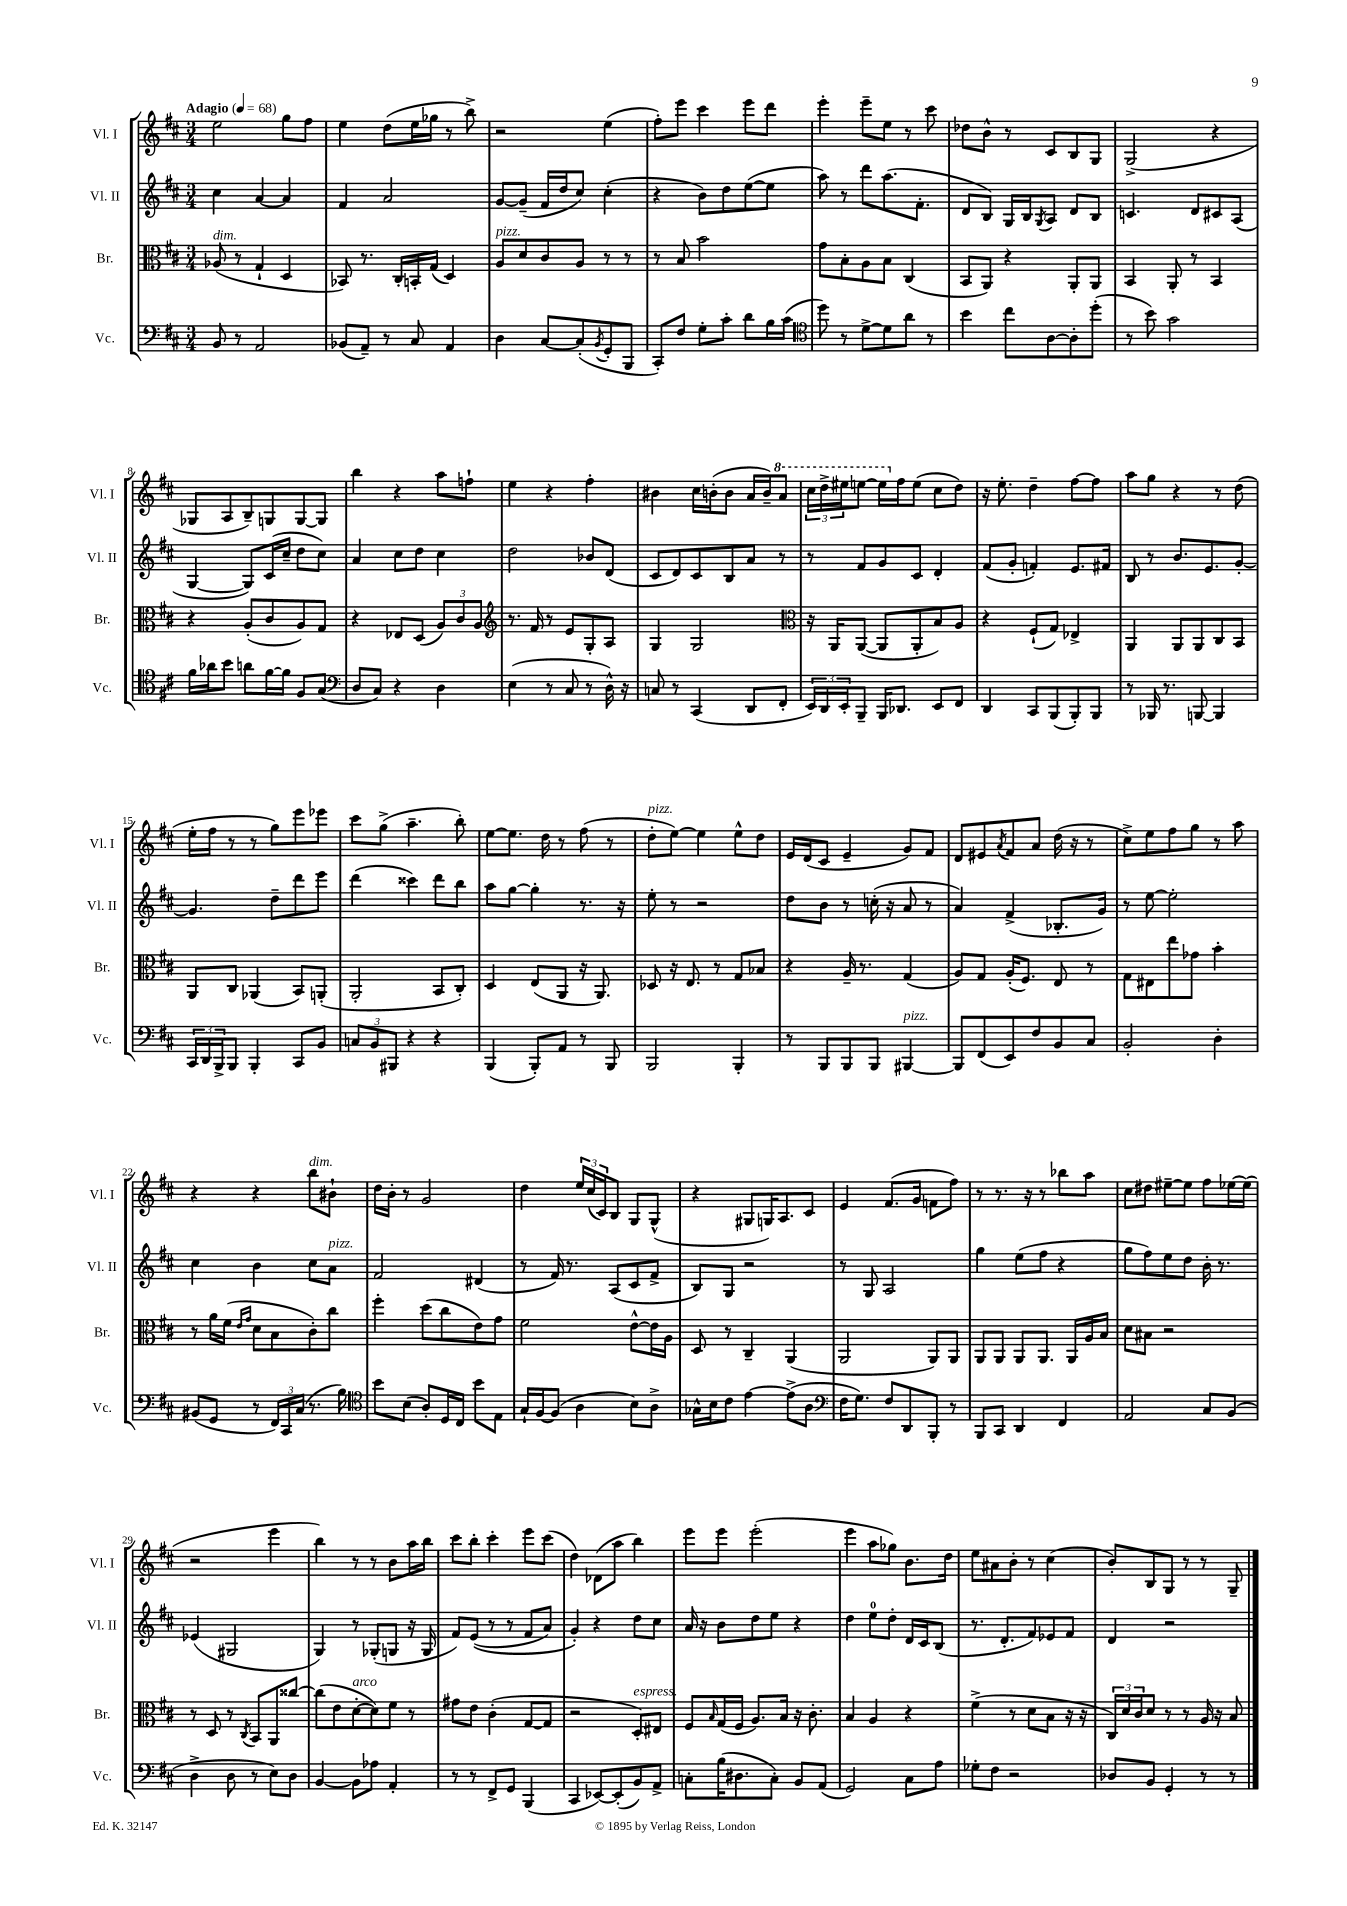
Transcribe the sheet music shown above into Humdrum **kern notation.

**kern	**kern	**kern	**kern
*staff4	*staff3	*staff2	*staff1
*clefF4	*clefC3	*clefG2	*clefG2
*k[f#c#]	*k[f#c#]	*k[f#c#]	*k[f#c#]
*M3/4	*M3/4	*M3/4	*M3/4
*MM68	*MM68	*MM68	*MM68
8BB	(8A-	4cc#	2ee
8r	8r	.	.
2AA	4G`	[4a	.
.	4D	4a]	8gg
.	.	.	8ff#
=	=	=	=
(8BB-	8BB-)	4f#	4ee
8AA~)	8.r	.	.
8r	.	2a	(8dd
.	16C#'	.	.
8C#	16BB'	.	16ee
.	(16G	.	16gg-
4AA	4D)	.	8r
.	.	.	8bb^)
=	=	=	=
4D	8A	[8g	2r
.	8d	(8g~]	.
[8C#	8c#	16f#	.
.	.	16dd	.
(8C#']	8A	8cc#)	.
8qBB	.	.	.
8GG'	8r	(4cc#'	(4ee
8BBB	8r	.	.
=	=	=	=
8CC#')	8r	4r	8ff#')
8F#	8B	.	8eee
8G'	2b	8b)	4ccc#
8c#'	.	8dd	.
8d	.	([8ee	8eee
16B	.	8ee]	8ddd
(16c#	.	.	.
=	=	=	=
*clefC4	*	*	*
8dd)	8g	8aa)	4eee'
8r	8B'	8r	.
[8d^	8A	8ddd	8eee~
8d]	8B	(8.aa	8ee
8a	(4C#	.	8r
.	.	8.f#'	.
8r	.	.	8ccc#
=	=	=	=
4b	8BB	8d	8dd-
.	8AA)	8B)	8b^^
8cc#	4r	16G	8r
.	.	16B	.
.	.	8qG	.
[8A	.	8A	8c#
8A']	8AA'	8d	8B
(8dd'	8AA	8B	8G
=	=	=	=
8r	4BB	4.c	(2G^
8b)	.	.	.
2g	8AA'	.	.
.	8r	8d	.
.	4BB	8c#	4r
.	.	(8A	.
=	=	=	=
16f#	4r	[4G	8G-
16a-	.	.	.
8b	.	.	8A
8a	(8A'	8G])	8B~)
[16f#	8c#	(16c#	8G
16f#]	.	16cc#~	.
8F#	8A)	8dd	[8G
(8G	8G	8cc#)	8G]
=	=	=	=
*clefF4	*	*	*
8D	4r	4a	4bb
8C#)	.	.	.
4r	8E-	8cc#	4r
.	(8D	8dd	.
4D	12A)	4cc#	8aa
.	12c#	.	.
.	.	.	8ff`
.	12A	.	.
=	=	=	=
*	*clefG2	*	*
(4E	8.r	2dd	4ee
.	16f#	.	.
8r	8r	.	4r
8C#	8e	.	.
8r	8G'	8b-	4ff#'
16D^^)	8A	(8d	.
16r	.	.	.
=	=	=	=
8C	4G	8c#	4b#
8r	.	8d)	.
(4CC#	2G	8c#	16cc#
.	.	.	(16b'
.	.	8B	8b
8DD	.	8a	16a
.	.	.	16b~)
8FF#'	.	8r	8aa
=	=	=	=
*	*clefC3	*	*
24EE)	16r	8r	24ccc#
24DD	.	.	24ddd^
.	16AA	.	.
24EE'	.	.	24eee#
8BBB~	([8AA	8f#	[8eee
16BBB	8AA]	8g	16eee]
8.DD-	.	.	16ff#
.	8AA'	8c#	(8ee
8EE	8B)	4d'	8cc#
8FF#	8A	.	8dd)
=	=	=	=
4DD	4r	(8f#	16r
.	.	.	8.ee'
.	.	8g'	.
8CC#	(8F#`	4f')	4dd~
(8BBB	8G)	.	.
8BBB')	4E-^	8.e	[8ff#
8BBB	.	.	8ff#]
.	.	16f#	.
=	=	=	=
8r	4AA	8B	8aa
16BBB-	.	8r	8gg
8.r	.	.	.
.	8AA	8.b	4r
[8BBB	8AA	.	.
.	.	8.e	.
4BBB]	8C#	.	8r
.	8BB	[8g'	(8dd
=	=	=	=
24CC#	8AA	4.g]	16ee'
24DD	.	.	.
.	.	.	16ff#
24BBB^	.	.	.
8BBB	8C#	.	8r
4BBB'	(4AA-	.	8r
.	.	8dd~	8gg)
8CC#	8BB)	8ddd	8eee
8BB	(8AA'	8eee	8eee-
=	=	=	=
12C	2AA'	(4ddd	8ccc#
12BB	.	.	.
.	.	.	(8gg^
12BBB#	.	.	.
4r	.	4ccc##)	4.aa~
4r	8BB	8ddd	.
.	8C#')	8bb	8bb')
=	=	=	=
(4BBB	4D	8aa	[8ee
.	.	[8gg	8.ee]
8BBB')	(8E	4gg']	.
.	.	.	16dd
8AA	8AA	.	8r
8r	16r	8.r	(8ff#
.	8.AA)	.	.
8BBB	.	.	8r
.	.	16r	.
=	=	=	=
2BBB	8D-	8ee'	8dd'
.	16r	8r	[8ee)
.	8.E	.	.
.	.	2r	4ee]
.	8r	.	.
4BBB'	8G	.	8ee^^
.	8B-	.	8dd
=	=	=	=
8r	4r	8dd	16e
.	.	.	(16d
8BBB	.	8b	8c#
8BBB	16A~	8r	4e~
.	8.r	.	.
8BBB	.	(16cc'	.
.	.	16r	.
[4BBB#	(4G	8a	8g)
.	.	8r	8f#
=	=	=	=
8BBB#]	8A)	4a)	8d
(8FF#	8G	.	8e#
.	.	.	8qa
8EE)	(16A'	(4f#^	8f#
.	8.F#)	.	.
8F#	.	.	8a
8BB	8E	8.B-'	(16dd
.	.	.	16r
8C#	8r	.	8r
.	.	16g)	.
=	=	=	=
2BB'	8G	8r	8cc#^)
.	8E#	[8ee	8ee
.	8ee	2ee']	8ff#
.	8g-	.	8gg
4D'	4b'	.	8r
.	.	.	8aa
=	=	=	=
(8BB#	8r	4cc#	4r
8GG	16a	.	.
.	(16f#	.	.
.	16qqe	.	.
.	16qqg	.	.
8r	8d	4b	4r
24FF#)	8B	.	.
24CC#	.	.	.
(24C#	.	.	.
8.r	8c#')	8cc#	8bb
.	8cc#	8a	8b#`
16B)	.	.	.
=	=	=	=
*clefC4	*	*	*
8b	4ff#'	2f#	16dd
.	.	.	16b'
(8B	.	.	8r
8A')	(8dd	.	2g
16D	8cc#	.	.
16C#	.	.	.
8b	8e)	(4d#	.
8E	8g	.	.
=	=	=	=
16G`	2f#	8r	4dd
[16F#	.	.	.
(8F#]	.	16f#)	.
.	.	8.r	.
4A	.	.	24ee
.	.	.	(24cc#
.	.	.	24c#)
.	.	(8A	8B
8B)	[8e^^	8c#	8G
8A^	16e]	8f#^	(8G^^
.	16A	.	.
=	=	=	=
16G-^^	8D	8B)	4r
16B	.	.	.
8c#	8r	8G	.
[4e	4C#~	2r	8G#
.	.	.	16G)
.	.	.	8.A
(8e^]	(4AA	.	.
8A	.	.	8c#
=	=	=	=
*clefF4	*	*	*
16F#	2AA	8r	4e
8.G)	.	.	.
.	.	8G	.
8F#	.	2A	(8.f#
8DD	.	.	.
.	.	.	16g
8BBB'	8AA)	.	8f
8r	8AA	.	8ff#)
=	=	=	=
8BBB	8AA	4gg	8r
8CC#	8AA	.	8.r
4DD	8AA	(8ee	.
.	.	.	16r
.	8.AA	8ff#	8r
4FF#	.	4r	8bb-
.	16AA	.	.
.	16A	.	8aa
.	16B	.	.
=	=	=	=
2AA	8d	8gg	8cc#
.	8B#	8ff#)	8dd#
.	2r	8ee	[8ee#~
.	.	8dd	8ee#]
8C#	.	16b'	8ff#
.	.	8.r	.
(8BB	.	.	[16ee-
.	.	.	(16ee-]
=	=	=	=
4D^	8r	(4e-	2r
.	8D	.	.
8D	8r	2G#	.
.	8qC#	.	.
8r	8BB	.	.
8E)	8AA	.	4eee
8D	[8cc##	.	.
=	=	=	=
[4BB	(8cc##]	4G)	4bb)
.	8e	.	.
8BB]	[8d'	8r	8r
8A-	8d])	(8G-'	8r
4AA'	8f#	8G	8b
.	8r	16r	16aa
.	.	16G	16bb
=	=	=	=
8r	8g#	8f#)	8ccc#
8r	8e	&((8e	8bb'
8FF#^	(4c#'	8r	4ccc#'
8GG	.	8r	.
(4BBB	[8G	8f#	8eee
.	8G]	8a)	(8ccc#
=	=	=	=
4CC#	2r	4g'&)	4dd)
[8EE-)	.	4r	(8d-
(8EE-']	.	.	8aa
8BB)	8D')	8dd	4bb)
8AA^	8E#	8cc#	.
=	=	=	=
8C'	8F#	16a	8eee
.	.	16r	.
.	16qqB	.	.
(16B	(16G	8b	8eee
8.D#	16F#	.	.
.	8.A)	8dd	(2eee'
8C')	.	8ee	.
.	16B	.	.
8BB	16r	4r	.
.	8.c#'	.	.
(8AA	.	.	.
=	=	=	=
2GG)	4B	4dd	4eee
.	4A	8ee	8aa
.	.	8dd'	8gg-)
8C#	4r	16d	8.b
.	.	16c#	.
8A	.	(8B	.
.	.	.	16dd
=	=	=	=
8G-'	(4f#^	8.r	8ee
8F#	.	.	8a#
.	.	8.d'	.
2r	8r	.	8b'
.	8d	8f#)	8r
.	8B	8e-	(4cc#
.	16r	8f#	.
.	16r	.	.
=	=	=	=
8D-	24C#)	4d	8b')
.	24d	.	.
.	24c#	.	.
8BB	8d	.	8B
4GG'	8r	2r	8G
.	8r	.	8r
8r	16A	.	8r
.	16r	.	.
8r	8B	.	8G~
==	==	==	==
*-	*-	*-	*-
